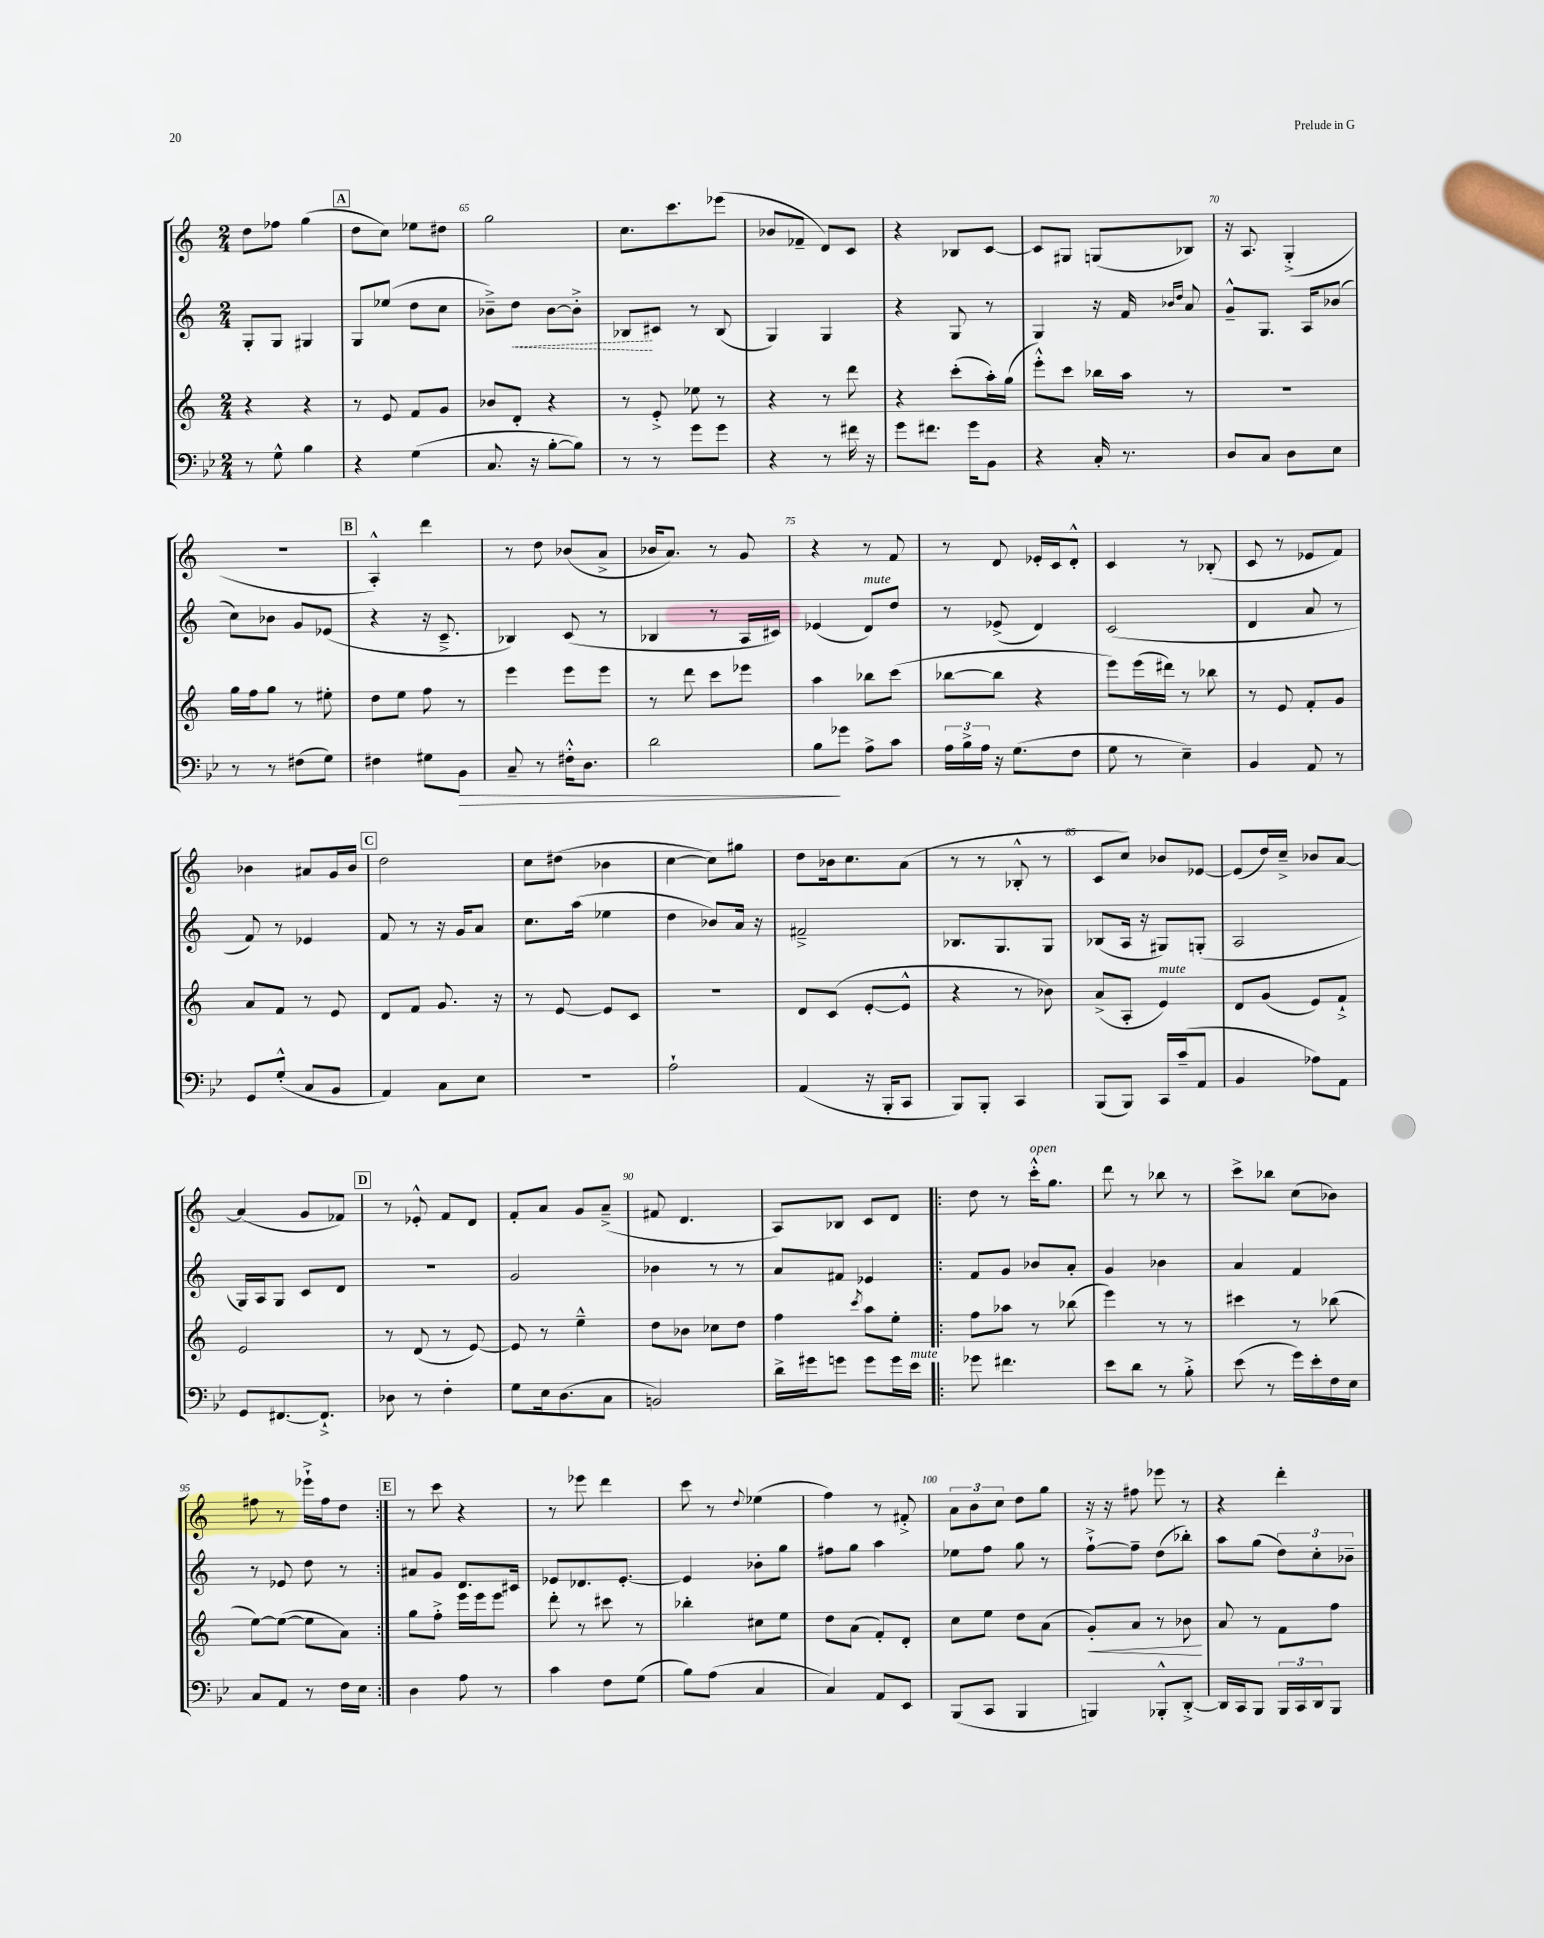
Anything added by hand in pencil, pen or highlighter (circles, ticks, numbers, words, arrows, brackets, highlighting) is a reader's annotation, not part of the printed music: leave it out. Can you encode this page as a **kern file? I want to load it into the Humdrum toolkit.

**kern	**kern	**kern	**kern
*staff4	*staff3	*staff2	*staff1
*clefF4	*clefG2	*clefG2	*clefG2
*k[b-e-]	*k[]	*k[]	*k[]
*M2/4	*M2/4	*M2/4	*M2/4
8r	4r	8G'/L	8dd\L
8G^^\	.	8G/J	8ff-\J
4B-\	4r	4G#/	(4gg\
=	=	=	=
4r	8r	8G/L	8dd\L
.	8e/	(8ee-/J	8cc\J)
(4G\	8f/L	8dd\L	8ee-\L
.	8g/J	8cc\J	8dd#\J
=	=	=	=
8.C/	8b-/L	8b-~^\L)	2gg\
.	8d'/J	8dd\J	.
16r	.	.	.
[8B-'\L	4r	[8b-\L	.
8B-\]J)	.	8b-'^\]J	.
=	=	=	=
8r	8r	8B-/L	8.cc\L
8r	8e'^/	8c#/J	.
.	.	.	8.ccc\
8g\L	8ee-\	8r	.
8g\J	8r	(8B-/	(8eee-\J
=	=	=	=
4r	4r	4G/)	8b-/L
.	.	.	8f-~/J
8r	8r	4G/	8d/L)
16f#\	8ddd\	.	8c/J
16r	.	.	.
=	=	=	=
8g\L	4r	4r	4r
8.f#\J	.	.	.
.	(8ccc'\L	8G/	8B-/L
16g\LK	.	.	.
8BB-\J	16aa'\L)	8r	[8c/J
.	(16gg\JJ	.	.
=	=	=	=
4r	8eee'^^\L)	4G/	8c/]L
.	8ccc\J	.	8G#/J
16C'/	16bb-\LL	16r	(8G/L
8.r	16aa\JJ	16f/	.
.	.	16qqb-/LL	.
.	.	16qqdd/JJ	.
.	8r	8a/	8B-/J)
=	=	=	=
8D/L	2r	8g~^^/L	16r
.	.	.	8.A/
8C/J	.	8.G/J	.
8D\L	.	.	(4G'^/
.	.	16A/LK	.
8E-\J	.	(8b-/J	.
=	=	=	=
8r	16gg\LL	8cc\L)	2r
.	16ff\J	.	.
8r	8gg\J	8b-\J	.
(8F#\L	8r	8g/L	.
8G\J)	8ee#'\	(8e-/J	.
=	=	=	=
4F#\	8dd\L	4r	4A'^^/)
.	8ee\J	.	.
8G#\L	8ff\	16r	4ddd\
.	.	8.c~^/	.
8BB-\J	8r	.	.
=	=	=	=
8C~/	4eee\	4B-/)	8r
8r	.	.	8dd\
16F#'^^\LK	8eee\L	(8c/	(8b-/L
8.D\J	.	.	.
.	8eee\J	8r	8a^/J
=	=	=	=
2d\	8r	4B-/	16b-/LK
.	.	.	8.a/J)
.	8ddd\	.	.
.	8ccc\L	8r	8r
.	8eee-\J	16A/LL	8g/
.	.	16c#/JJ)	.
=	=	=	=
8B-\L	4aa\	(4e-/	4r
8g-\J	.	.	.
8A^\L	8bb-\L	8d/L)	8r
8c\J	(8ccc\J	8dd/J	8f/
=	=	=	=
24A\LL	[8bb-\L	8r	8r
24B-^\	.	.	.
24A\JJ	.	.	.
16r	8bb-\]J	(8e-^/	8d/
(8.G\L	.	.	.
.	4r	4d/)	16e-'/LL
.	.	.	16c/J
8F\J	.	.	8d'^^/J
=	=	=	=
8G\	8eee\L)	(2c/	4c/
8r	(16eee\L	.	.
.	16ddd#\JJ)	.	.
4E-~\)	8r	.	8r
.	8bb-\	.	(8B-'/
=	=	=	=
4BB-/	8r	4d/	8c/
.	8e/	.	8r
8AA/	8f'/L	8a/	8e-/L
8r	8g/J	8r	8f/J)
=	=	=	=
8GG/L	8a/L	8f/)	4b-\
(8G'^^/J	8f/J	8r	.
8C/L	8r	4e-/	8a#/L
8BB-/J	8e/	.	16g/L
.	.	.	16b-/JJ
=	=	=	=
4AA/)	8d/L	8f/	2dd\
.	8f/J	8r	.
8C\L	8.g/	16r	.
.	.	16g/LK	.
8E-\J	.	8a/J	.
.	16r	.	.
=	=	=	=
2r	8r	8.cc\L	8cc\L
.	[8e/	.	(8dd#\J
.	.	(16aa\Jk	.
.	8e/]L	4ee-\	4b-\
.	8c/J	.	.
=	=	=	=
2A`\	2r	4dd\	[4cc\
.	.	8b-/L)	8cc\]L)
.	.	16a/Jk	8gg#\J
.	.	16r	.
=	=	=	=
(4AA/	8d/L	2f#~^/	8dd\L
.	(8c/J	.	16b-\k
.	.	.	8.cc\
16r	[8e'/L	.	.
16BBB-'/LK	.	.	.
8CC/J	8e^^/]J	.	(8a\J
=	=	=	=
8BBB-/L)	4r	8.B-/L	8r
8BBB-'/J	.	.	8r
.	.	8.G/	.
4CC/	8r	.	8B-'^^/
.	8b-\)	8G/J	8r
=	=	=	=
(8BBB-/L	(8a^/L	(8B-/L	8c/L
8BBB-/J)	8A'/J	16A/Jk	8cc/J)
.	.	16r	.
16CC/LL	4e/)	8G#/L)	8b-/L
(16c~/J	.	.	.
8AA/J	.	(8G'/J	[8e-/J
=	=	=	=
4BB-/	8d/L	2A/	(8e-/]L
.	(8g/J	.	16dd/L)
.	.	.	16cc~^/JJ
8A-\L)	8e/L)	.	8b-/L
8AA\J	8f`^/J	.	[8a/J
=	=	=	=
8GG/L	2e/	16G/LL)	(4a/]
.	.	16A/J	.
[8.FF#/	.	8G/J	.
.	.	8c/L	8g/L
8.FF#`^/]J	.	.	.
.	.	8d/J	8f-/J)
=	=	=	=
8D-\	8r	2r	8r
8r	(8d/	.	8e-'^^/
4F'\	8r	.	8f/L
.	[8e/)	.	8d/J
=	=	=	=
8G\L	8e/]	2g/	8f'/L
16E-\k	8r	.	8a/J
(8.D\	.	.	.
.	4ee~^^\	.	8g/L
8C\J	.	.	(8a~^/J
=	=	=	=
2BB/)	8dd\L	4b-\	8f#/
.	8b-\J	.	4.d/
.	8cc-\L	8r	.
.	8dd\J	8r	.
=	=	=	=
16d^\LL	4ff\	8a/L	8A/L)
16g#\J	.	.	.
8g\J	.	8f#/J	8B-/J
.	8qccc/	.	.
8g\L	8aa\L	4e-/	8c/L
16g\L	8ee'\J	.	8d/J
16e-\JJ	.	.	.
=!|:	=!|:	=!|:	=!|:
8g-\	8ff\L	8f/L	8dd\
4.f#\	8aa-\J	8g/J	8r
.	8r	8b-/L	16ccc'^^\LK
.	.	.	8.gg\J
.	(8bb-\	8a'/J	.
=	=	=	=
8e-\L	4eee\)	4g/	8ddd\
8d\J	.	.	8r
8r	8r	4b-\	8bb-\
8B-'^\	8r	.	8r
=	=	=	=
(8e-\	4ccc#\	4a/	8ccc^\L
8r	.	.	8bb-\J
16g\LL)	8r	4f/	(8cc\L
16e-'\	.	.	.
16F\	(8bb-\	.	8b-\J)
16E-\JJ	.	.	.
=	=	=	=
8C/L	[8ee\L)	8r	8ff#\
8AA/J	(8ee\_J	8e-/	8r
8r	8ee\]L	8dd\	16eee-`^\LL
.	.	.	16ff#\J
16F\LL	8a\J)	8r	8dd\J
16E-\JJ	.	.	.
=:|!	=:|!	=:|!	=:|!
4D\	8gg\L	8a#/L	8r
.	8ff'^\J	8g/J	8ccc\
8A\	16eee\LL	8.d/L	4r
.	16eee\J	.	.
8r	8eee\J	.	.
.	.	16c#/Jk	.
=	=	=	=
4c\	8ddd'\	8e-/L	8r
.	8r	8.d-/	8eee-\
8F\L	8ccc#\	.	4ddd\
.	.	[8.e-'/J	.
(8G\J	8r	.	.
=	=	=	=
8B-\L)	4bb-'\	4e-/]	8ccc\
(8A\J	.	.	8r
.	.	.	8qqdd/
4C/	8cc#\L	8b-'\L	(4ee-\
.	8ee\J	8gg\J	.
=	=	=	=
4C/)	8dd\L	8ff#\L	4ff\)
.	(8a\J	8gg\J	.
8AA/L	8f'/L)	4aa\	8r
8EE-/J	8d'/J	.	8f#'^/
=	=	=	=
(8BBB-/L	8cc\L	8ee-\L	12a\L
.	.	.	12b\
8CC/J	8ee\J	8ff\J	.
.	.	.	12cc\J
4BBB-/	8dd\L	8gg\	8dd\L
.	(8a\J	8r	8gg\J
=	=	=	=
4BBB/)	8g'/L)	[8ff`^\L	16r
.	.	.	16r
.	8a/J	8ff~\]J	8ff#\
8BBB-'^^/L	8r	(8dd\L	8eee-\
[8DD'^/J	8b-\	8bb-'\J)	8r
=	=	=	=
16DD/]LL	8a/	8aa\L	4r
16CC/J	.	.	.
8BBB-/J	8r	(8gg\J	.
24BBB-/LL	8f\L	12dd\L)	4ddd'\
24CC/	.	.	.
24DD/J	.	12cc'\	.
8BBB-/J	8ff\J	.	.
.	.	12b-~\J	.
==	==	==	==
*-	*-	*-	*-
